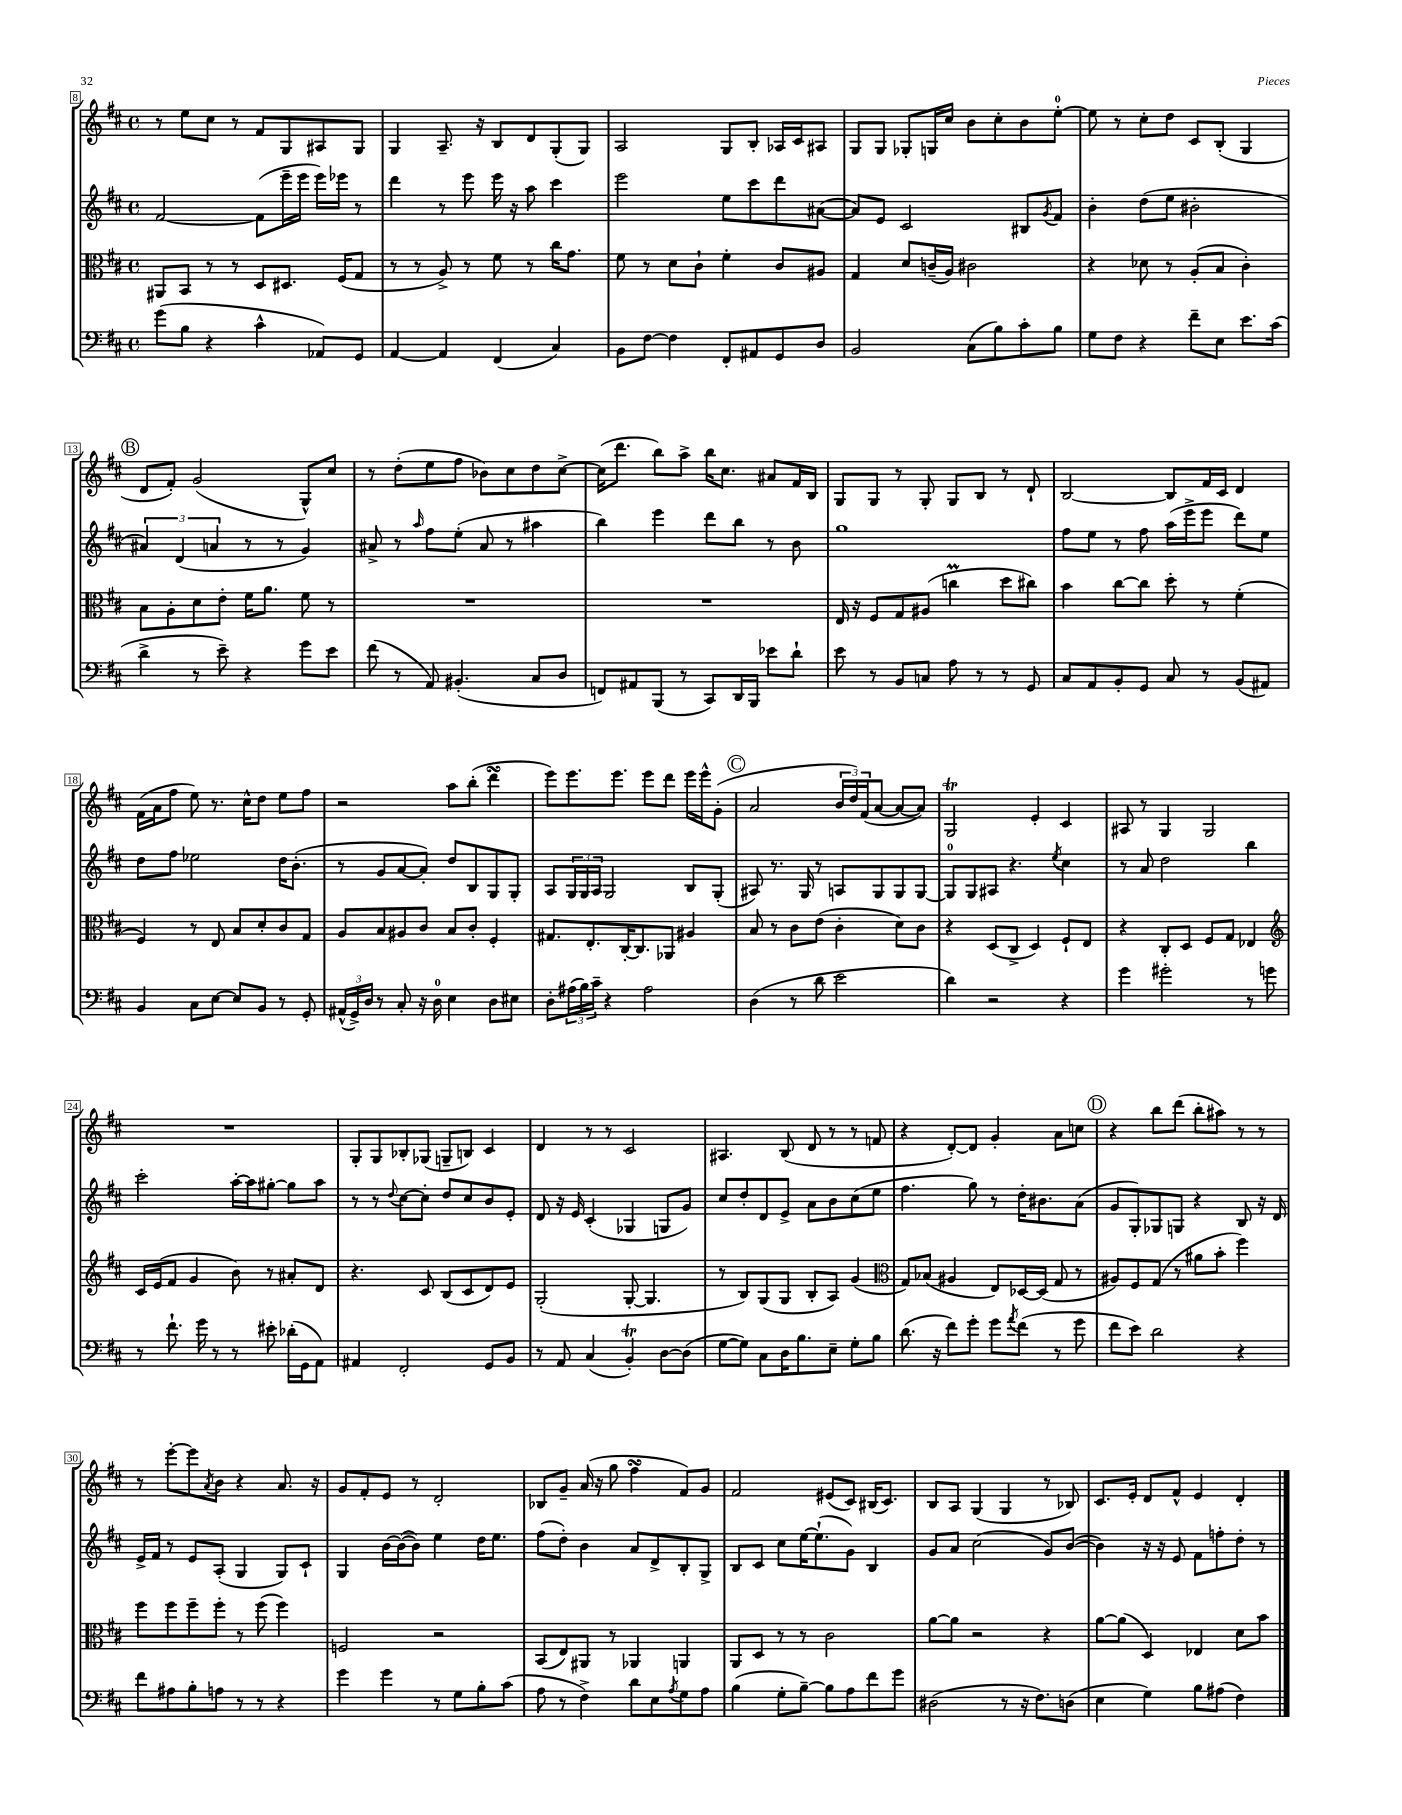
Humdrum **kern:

**kern	**kern	**kern	**kern
*part4	*part3	*part2	*part1
*staff4	*staff3	*staff2	*staff1
*clefF4	*clefC3	*clefG2	*clefG2
*k[f#c#]	*k[f#c#]	*k[f#c#]	*k[f#c#]
*M4/4	*M4/4	*M4/4	*M4/4
*met(c)	*met(c)	*met(c)	*met(c)
=8	=8	=8	=8
(8g\L	8AA#X/L	[2f#/	8r
8B\J	8BB/J	.	8ee\L
4r	8r	.	8cc#\J
.	8r	.	8r
4c#^^\	8D/L	(8f#\L]	8f#/L
.	8.D#X/J	16eee~\L	8G/
.	.	16eee\JJ	.
8AA-X/L)	.	16eee\LL)	8A#X/
.	(16F#/KL	16eee-X\JJ	.
8GG/J	8G/J	8r	8G/J
=9	=9	=9	=9
[4AA/	8r	4ddd\	4G/
.	8r	.	.
4AA/]	8A^/)	8r	8.A~/
.	8r	8eee\	.
.	.	.	16r
(4FF#/	8f#\	16eee\	8B/L
.	.	16r	.
.	8r	8aa\	8d/
4C#/)	16cc#\KL	4ccc#\	(8G'/
.	8.g\J	.	.
.	.	.	8G/J)
=10	=10	=10	=10
8BB\L	8f#\	2eee\	2A/
[8F#\J	8r	.	.
4F#\]	8d\L	.	.
.	8c#`\J	.	.
8FF#'/L	4f#'\	8ee\L	8G/L
8AA#X/	.	8ccc#\	8B'/J
8GG/	8c#/L	8ddd\	16A-X/LL
.	.	.	16c#/J
8D/J	8A#X/J	([8a#X\J	8A#X/J
=11	=11	=11	=11
2BB/	4G/	8a#/L])	8G/L
.	.	8e/J	8G/J
.	8d/L	2c#/	8G-X'/L
.	(16cn~/L	.	16Gn/L
.	16A/JJ)	.	16cc#/JJ
(8C#\L	2c#X\	.	8b\L
8B\)	.	.	8cc#'\
8c#'\	.	8B#X/L	8b\
.	.	8qg/	.
8B\J	.	8f#/J	[8ee'\J
=12	=12	=12	=12
8G\L	4r	4b'\	8ee\]
8F#\J	.	.	8r
4r	8d-X\	(8dd\L	8cc#'\L
.	8r	8ee\J	8dd\J
8f#~\L	(8A'/L	2b#X'\	8c#/L
8E\J	8B/J	.	(8B'/J
8.e\L	4c#'\)	.	4G/
(16c#\Jk	.	.	.
!!LO:LB:g=z
!!LO:REH:place=s1:t=B
=13	=13	=13	=13
4d^\	8B\L	6a#X/)	8d/L
.	8A'\	.	8f#'/J)
.	.	(6d/	.
8r	8d\	.	(2g/
.	.	6an/	.
8e~\)	8e'\J	.	.
4r	16f#\KL	8r	.
.	8.a\J	.	.
.	.	8r	.
8g\L	8f#\	4g/)	8G^^/L)
8e\J	8r	.	8cc#/J
=14	=14	=14	=14
(8f#\	1r	8a#X^/	8r
8r	.	8r	(8dd'\L
.	.	16qqaa/	.
8AA/)	.	8ff#\L	8ee\
(4.BB#X'/	.	(8ee'\J	8ff#\J
.	.	8a#/	8b-X\L)
.	.	8r	8cc#\
8C#/L	.	4aa#X\	8dd\
8D/J	.	.	[8cc#^\J
=15	=15	=15	=15
8FFn/L)	1r	4bb\)	(16cc#\KL]
.	.	.	8.ddd\J
8AA#X/	.	.	.
(8BBB/J	.	4eee\	8bb\L)
8r	.	.	8aa^\J
8CC#/L)	.	8ddd\L	16bb\KL
.	.	.	8.cc#\J
16DD/L	.	8bb\J	.
16BBB/JJ	.	.	.
8e-X\L	.	8r	8a#X/L
8d`\J	.	8b\	16f#/L
.	.	.	16B/JJ
=16	=16	=16	=16
8e\	16E/	1gg	8G/L
.	16r	.	.
8r	8F#/L	.	8G/J
8BB/L	8G/	.	8r
8Cn/J	(8A#X/J	.	8G'/
8A\	4ccnM\	.	8G/L
8r	.	.	8B/J
8r	8dd\L	.	8r
8GG/	8cc#X\J)	.	8d`/
=17	=17	=17	=17
8C#/L	4b\	8ff#\L	[2B/
8AA/	.	8ee\J	.
8BB'/	[8cc#\L	8r	.
8GG/J	8cc#\J]	8ff#\	.
8C#/	8dd'\	(16aa\LL	8B/L]
.	.	16eee^\J	.
8r	8r	8eee\J	16f#/L
.	.	.	16c#/JJ
(8BB/L	(4f#'\	8ddd\L)	4d/
8AA#X/J)	.	8ee\J	.
!!LO:LB:g=z
=18	=18	=18	=18
4BB/	4F#/)	8dd\L	(16f#\LL
.	.	.	16a\J
.	.	8ff#\J	8ff#\J
8C#\L	8r	2ee-X\	8ee\)
[8E\J	8E/	.	8.r
8E/L]	8B/L	.	.
.	.	.	16cc#^^\KL
8BB/J	8d'/	.	8dd\J
8r	8c#/	16dd\KL	8ee\L
.	.	(8.b'\J	.
8GG'/	8G/J	.	8ff#\J
=19	=19	=19	=19
(24AA#X^^/LL	8A/L	8r	2r
24GG^/)	.	.	.
24D/JJ	.	.	.
8r	8B/	8g/L	.
8C#'/	8A#X/	[8a/	.
16r	8c#/J	8a'/J])	.
16D\	.	.	.
4E\	8B/L	8dd/L	8aa\L
.	8c#'/J	8B/	(8bb'\J
8D\L	4F#'/	8G/	4dddsSSs\
8E#X\J	.	8G'/J	.
=20	=20	=20	=20
8D'\L	8.G#X/L	8A/L	8eee\L)
(24A#X\L	.	24G/L	8.eee\
24B\)	.	24G/	.
.	8.E'/	.	.
24c#~\JJ	.	24A/JJ	.
4r	.	2G/	.
.	.	.	8.eee\J
.	[16C#'/K	.	.
.	8.C#/]	.	.
2A#\	.	.	8eee\L
.	8AA-X/J	.	8ddd\J
.	4A#X/	8B/L	16eee\LL
.	.	.	16eee^^\J
.	.	(8G'/J	(8g'\J
!!LO:REH:place=s1:t=C
=21	=21	=21	=21
(4D\	8B/	8A#X/)	2a/
.	8r	8.r	.
8r	8c#\L	.	.
.	.	16G/	.
8d\	(8e\J	8r	.
2e\	4c#'\	8An/L	24b/LL
.	.	.	24dd/)
.	.	.	(24f#/J
.	.	8G/	[8a/J
.	8d\L)	8G/	8a/L_
.	8c#\J	[8G/J	8a/J])
=22	=22	=22	=22
4d\)	4r	8G/L]	2GT/
.	.	8G/	.
2r	(8D/L	8A#X/J	.
.	8C#^/J	4.r	.
.	4D/)	.	4e'/
.	.	8qee/	.
4r	8F#`/L	4cc#\	4c#/
.	8E/J	.	.
=23	=23	=23	=23
4g\	4r	8r	8A#X/
.	.	8a/	8r
2g#X'\	8C#'/L	2dd\	4G/
.	8D/J	.	.
.	8F#/L	.	2G/
.	8G/J	.	.
8r	4E-X/	4bb\	.
8gn\	.	.	.
!!LO:LB:g=z
=24	=24	=24	=24
*	*clefG2	*	*
8r	16c#/LL	2ccc#'\	1r
.	(16e/J	.	.
8.f#`\	8f#/J	.	.
.	4g/	.	.
16g\	.	.	.
8r	.	.	.
8r	8b\)	[16aa'\LL	.
.	.	16aa\J]	.
8e#X'\	8r	[8gg#X'\J	.
(16d-X'\LL	8a#X'/L	8gg#\L]	.
16GG\J	.	.	.
8AA\J)	8d/J	8aa\J	.
=25	=25	=25	=25
4AA#X/	4.r	8r	8G'/L
.	.	8r	8G/
.	.	8qqdd/	.
2FF#'/	.	[8cc#\L	8B-X'/
.	8c#/	8cc#'\J]	(8G-X/J
.	(8B/L	8dd/L	8Gn~/L
.	8c#/	8cc#/	8Bn/J)
8GG/L	8d/)	8b/	4c#/
8BB/J	8e/J	8e'/J	.
=26	=26	=26	=26
8r	(2G'/	8d/	4d/
8AA/	.	16r	.
.	.	16e/	.
(4C#/	.	(4c#'/	8r
.	.	.	8r
4BBT'/)	[8G'/	4G-X/	2c#/
.	4.G/]	.	.
[8D\L	.	8Gn/L	.
(8D\J]	.	8g/J)	.
=27	=27	=27	=27
[8G\L	8r	8cc#/L	4.A#X/
8G\J])	8B/L)	8dd'/	.
8C#\L	(8G/	8d/	.
16D\K	8G/J	8e^/J	(8B/
8.B\	.	.	.
.	8B'/L	8a\L	8d/
8E~\J	8A/J)	8b\	8r
8G'\L	(4g/	(8cc#\	8r
8B\J	.	8ee\J	8fn/
=28	=28	=28	=28
*	*clefC3	*	*
(8.d\	8G/L)	4.ff#\	4r
.	(8B-X/J	.	.
16r	.	.	.
8f#\L)	4A#X/	.	[8d'/L)
8g'\J	.	8gg\)	8d/J]
8g\L	8E/L)	8r	4g'/
8qa/	.	.	.
(8f#\J	[16D-X/L	16dd'\KL	.
.	(16D-/JJ]	8.b#X\	.
8r	8G/	.	8a\L
8g\	8r	(8a\J	8ccn\J
!!LO:REH:place=s1:t=D
=29	=29	=29	=29
8f#\L	8A#X/L)	8g/L	4r
8e\J)	8F#/	8G'/)	.
2d\	(8G/J	8G-X/	8bb\L
.	8r	8Gn/J	(8ddd\J
.	8a#X\L	4r	8bb'\L
.	8b'\J	.	8aa#X\J)
4r	4ff#\)	8B/	8r
.	.	16r	8r
.	.	16d/	.
!!LO:LB:g=z
=30	=30	=30	=30
8f#\L	8ff#\L	16e^/LL	8r
.	.	16f#/JJ	.
8A#X\	8ff#\	8r	[8eee'\L
8B'\	8ff#~\	8e/L	8eee\]
.	.	.	8qa/
8An\J	8ff#'\J	(8A'/J	8b\J
8r	8r	4G/	4r
8r	(8ff#\	.	.
4r	4ff#\)	8G/L)	8.a/
.	.	8c#`/J	.
.	.	.	16r
=31	=31	=31	=31
4g\	2Fn/	4G/	8g/L
.	.	.	8f#'/
4g\	.	[16b\LL	8e/J
.	.	(16b\J_	.
.	.	8b\J])	8r
8r	2r	4ee\	2d'/
8G\L	.	.	.
8B'\	.	16dd\KL	.
.	.	8.ee\J	.
(8c#\J	.	.	.
=32	=32	=32	=32
8A\	(8BB/L	(8ff#\L	8B-X/L
8r	8E/)	8dd'\J)	8g~/J
4F#^\)	8AA#X/J	4b\	(16a/
.	.	.	16r
.	8r	.	8gg\
8d\L	4AA-X/	8a/L	4ff#sSsS\
8E\	.	8d^/	.
8qA/	.	.	.
8G\	4AAn/	8B'/	8f#/L)
8A\J	.	8G^/J	8g/J
=33	=33	=33	=33
(4B\	8AA/L	8B/L	2f#/
.	8D/J	8c#/J	.
8G'\L	8r	8cc#\L	.
[8B~\J)	8r	[16ee\K	.
.	.	(8.ee`\]	.
8B\L]	2c#\	.	(8e#X/L
8A\	.	8g\J)	8c#/J)
8f#\	.	4B/	(16B#X/KL
.	.	.	8.c#/J)
8g\J	.	.	.
=34	=34	=34	=34
(2D#X\	[8a\L	8g/L	8B/L
.	8a\J]	8a/J	8A/J
.	2r	(2cc#\	(4G/
8r	.	.	4G/
16r	.	.	.
8.F#\L)	.	.	.
.	4r	8g/L)	8r
(8Dn\J	.	([8b/J	8B-X/)
=35	=35	=35	=35
4E\	[8a\L	4b\])	8.c#/L
.	(8a\J]	.	.
.	.	.	16e'/Jk
4G\)	4D/)	16r	8d/L
.	.	16r	.
.	.	8e/	8f#^^/J
8B\L	4E-X/	8f#\L	4e/
(8A#X\J	.	8ffn'\	.
4F#\)	8d\L	8dd'\J	4d'/
.	8b\J	8r	.
==	==	==	==
*-	*-	*-	*-
